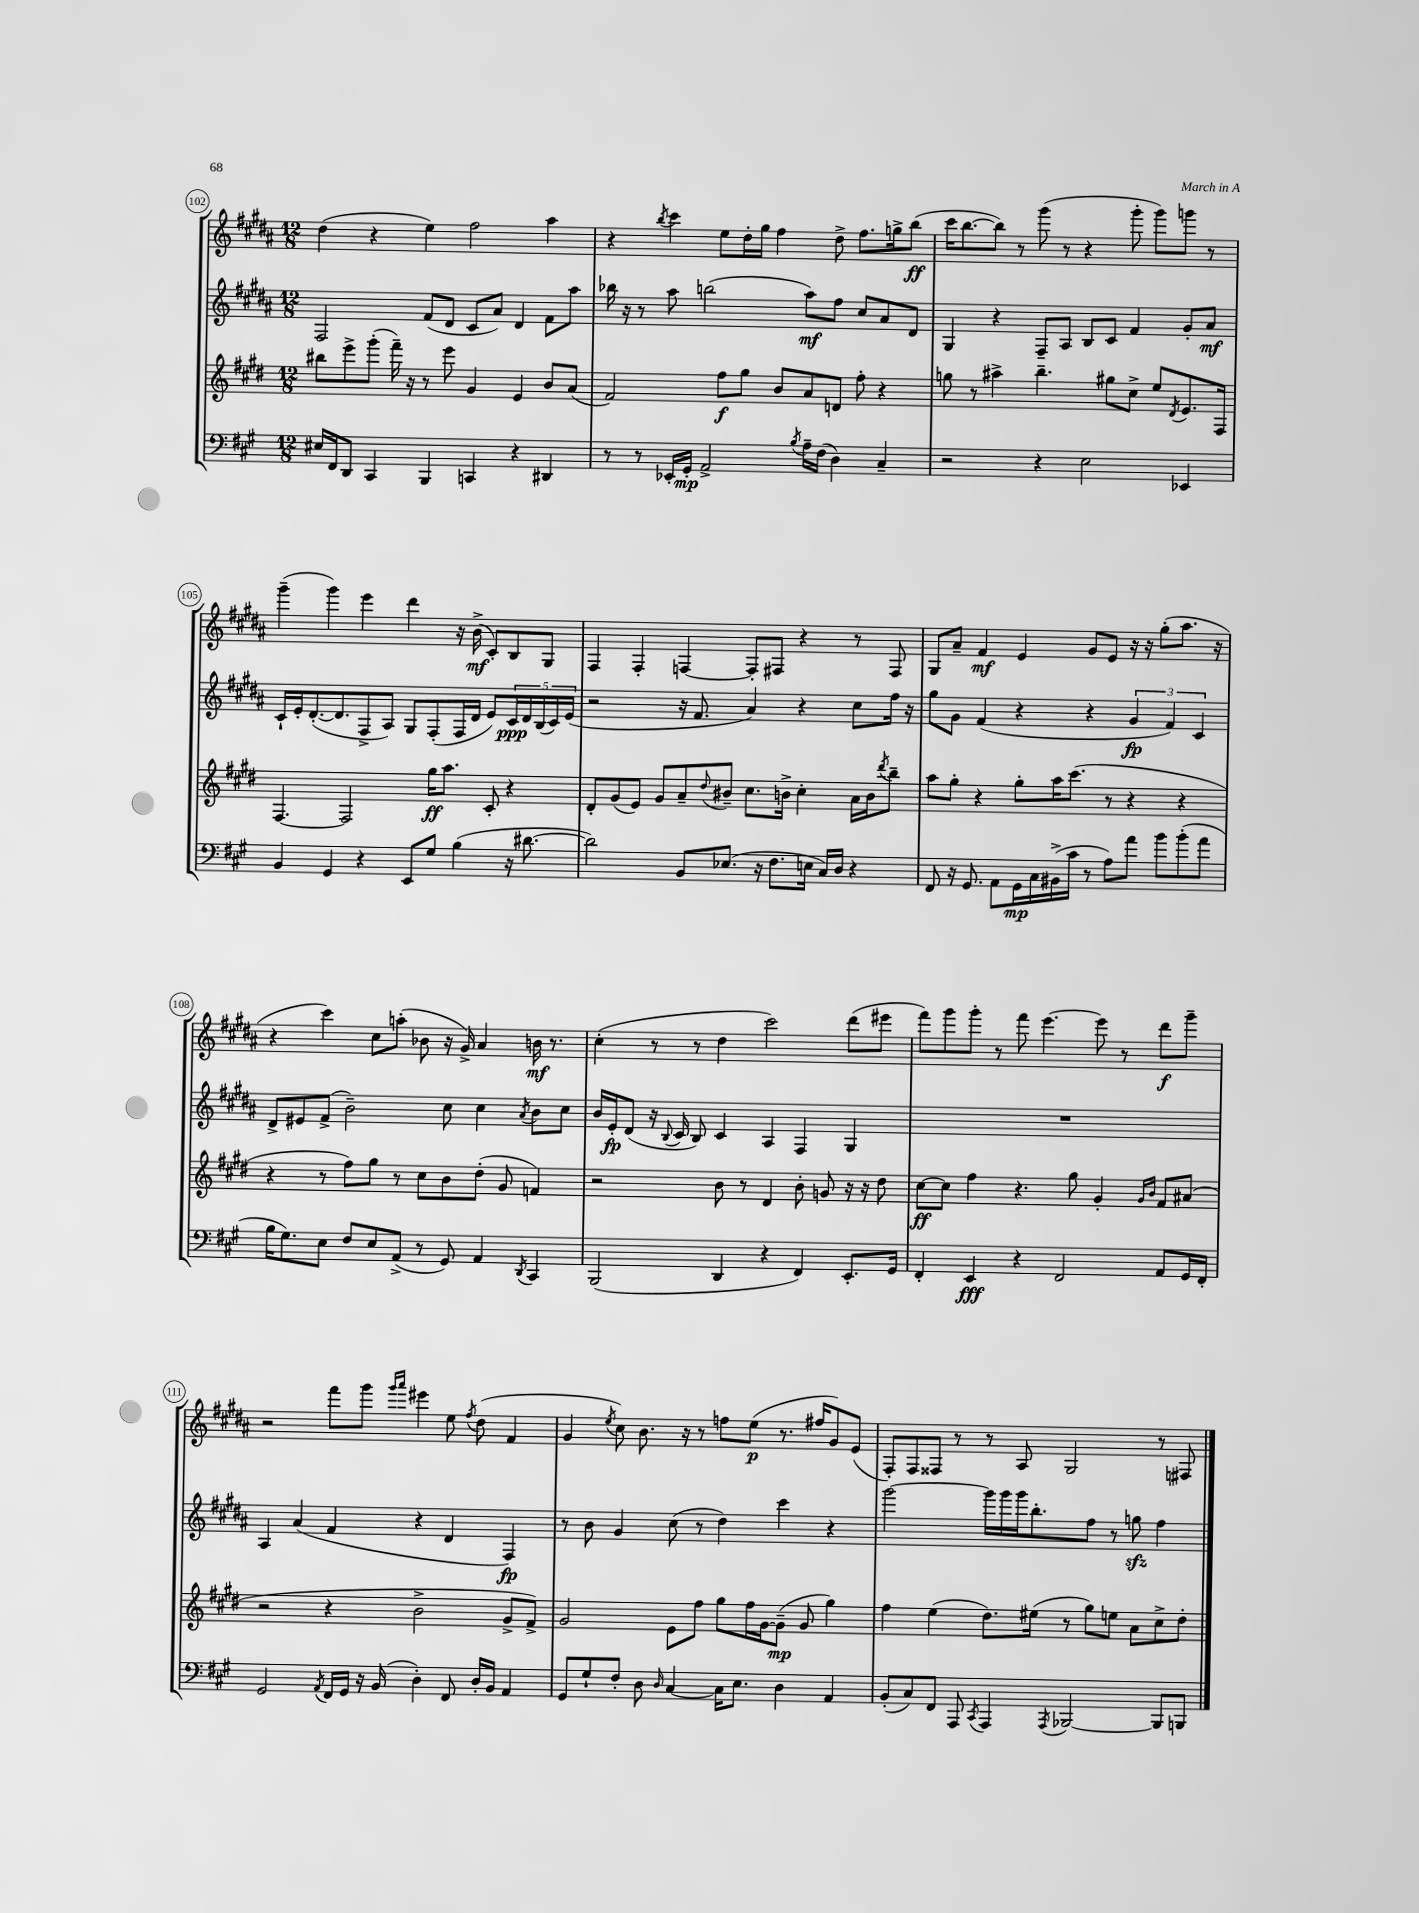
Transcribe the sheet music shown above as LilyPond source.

<<
\new StaffGroup <<
\new Staff = "s0" {
    \clef treble \key b \major \numericTimeSignature \time 12/8
    dis''4( r4 e''4) fis''2 ais''4 |
    r4 \acciaccatura { b''8 } cis'''4 e''8 dis''16-. gis''16 fis''4 dis''8-> fis''8. g''16-> b''8\ff( |
    cis'''16 b''8.~ b''8) r8 gis'''8( r8 r4 gis'''8-. gis'''8) g'''8 r8 |
    gis'''4--( gis'''4) e'''4 dis'''4 r16 b'16->\mf( cis'8-.) b8 gis8 |
    fis4 fis4-. f4~ f8-. fis8 r4 r8 fis8 |
    gis8 ais'8-- fis'4\mf e'4 gis'8 e'8 r16 r16 gis''8-.( ais''8. r16 |
    r4 cis'''4) cis''8 a''8-.( bes'8 r16 gis'16->) ais'4 b'16\mf r8. |
    cis''4-.( r8 r8 dis''4 cis'''2) dis'''8( eis'''8 |
    fis'''8) gis'''8 gis'''8-. r8 fis'''8 e'''4.~ e'''8 r8 dis'''8\f gis'''8-- |
    r2 fis'''8 gis'''8 \grace { gis'''16 ais'''16 } eis'''4 e''8 \acciaccatura { fis''8 } dis''8( fis'4 |
    gis'4 \acciaccatura { e''8 } cis''8) b'8. r16 r8 f''8 e''8\p( r8. fis''16 gis'8) e'8( |
    fis8-.) fis8 fisis8 r8 r8 ais8 gis2 r8 fis8 \bar "|." |
}
\new Staff = "s1" {
    \clef treble \key b \major \numericTimeSignature \time 12/8
    fis2 fis'8( dis'8 cis'8 ais'8) dis'4 fis'8 ais''8 |
    bes''16 r16 r8 ais''8 b''2( ais''8\mf) fis''8 cis''8 ais'8 dis'8 |
    gis4 r4 fis8-- ais8 b8 cis'8 fis'4 gis'8-. ais'8\mf |
    cis'16-! e'16-. dis'8.~-.( dis'8. fis8-> ais8) gis8 fis8-.( fis16 dis'16 e'8) \tuplet 5/4 { cis'16\ppp dis'16 b16( cis'16) e'16( } |
    r2 r16 fis'8. ais'4) r4 cis''8 fis''16 r16 |
    gis''8 gis'8 fis'4( r4 r4 \tuplet 3/2 { gis'4\fp fis'4) cis'4 } |
    dis'8-> eis'8 fis'8->( b'2--) cis''8 cis''4 \acciaccatura { ais'8 } b'8 cis''8 |
    b'16 e'16-.\fp dis'8( r16 \appoggiatura { b8 } cis'16 b8) cis'4 ais4 fis4 gis4 |
    R1. |
    ais4 ais'4( fis'4 r4 dis'4 fis4\fp) |
    r8 b'8 gis'4 cis''8( r8 dis''4) cis'''4 r4 |
    gis'''2~ gis'''16 gis'''16 gis'''16 b''8.-. fis''8 r8 g''8\sfz fis''4 \bar "|." |
}
\new Staff = "s2" {
    \clef treble \key e \major \numericTimeSignature \time 12/8
    bis''8 e'''8-> gis'''8-.( fis'''16--) r16 r8 e'''8 gis'4 e'4 b'8 a'8( |
    fis'2) fis''8\f gis''8 b'8 a'8 d'8 fis''8-. r4 |
    g''8 r8 ais''4-> b''4.-- gis''8 cis''8-> e''8 \acciaccatura { dis'8 } e'8. fis16 |
    fis4.~ fis2 gis''16\ff a''8. cis'8-. r4 |
    dis'8-. gis'8( e'8) gis'8 a'8-- \appoggiatura { dis''8 } bis'8-- cis''8. b'16-> cis''4-. a'16 b'16 \acciaccatura { dis'''8 } b''8-- |
    a''8 gis''8-. r4 gis''8-. a''16 cis'''8.( r8 r4 r4 |
    r4 r8 fis''8) gis''8 r8 cis''8 b'8 dis''8-.( gis'8 f'4) |
    r2 b'8 r8 dis'4 b'8-. g'8 r16 r16 dis''8 |
    cis''8~\ff cis''8 fis''4 r4. gis''8 gis'4-. \grace { gis'16 b'16 } fis'8 ais'8( |
    r2 r4 b'2-> gis'8-> fis'8->) |
    gis'2 e'8 fis''8 gis''8 fis''16 gis'16~ gis'8--\mp( gis'8 gis''4) |
    fis''4 e''4( dis''8.) eis''16( r8 gis''8) e''8 a'8 cis''8-> dis''8-. \bar "|." |
}
\new Staff = "s3" {
    \clef bass \key a \major \numericTimeSignature \time 12/8
    eis16 fis,16 d,8 cis,4 b,,4 c,4 r4 dis,4 |
    r8 r8 ees,16-. gis,16-.\mp a,2-> \acciaccatura { b8 } a16-- fis16( d4) cis4-- |
    r2 r4 e2 ees,4 |
    b,4 gis,4 r4 e,8 gis8 b4( r16 dis'8.~ |
    dis'2) b,8 ees8.( r16 fis8. e16 cis16) d16 r4 |
    fis,8 r16 gis,8. a,8 gis,16\mp cis16 bis,16->( cis'16 r8 a8) a'8 b'8 b'8-.( a'8 |
    b16 gis8.) e8 fis8 e8 a,8->( r8 gis,8) a,4 \acciaccatura { d,8 } cis,4 |
    b,,2( d,4 r4 fis,4) e,8.-. gis,16 |
    fis,4-. e,4\fff r4 fis,2 a,8 gis,16 fis,16-. |
    gis,2 \acciaccatura { a,8 } fis,16 gis,16 r16 b,16( d4-.) fis,8 d16-. b,16 a,4 |
    gis,8 gis8-! fis8-. d8 \grace { d16 } cis4~ cis16 e8. d4 a,4 |
    b,8-.( cis8) fis,8 a,,8 \acciaccatura { cis,8 } a,,4 \acciaccatura { a,,8 } bes,,2~ bes,,8 b,,8 \bar "|." |
}
>>
>>
\layout { \context { \Score currentBarNumber = #102 \override BarNumber.stencil = #(make-stencil-circler 0.1 0.3 ly:text-interface::print) } }
